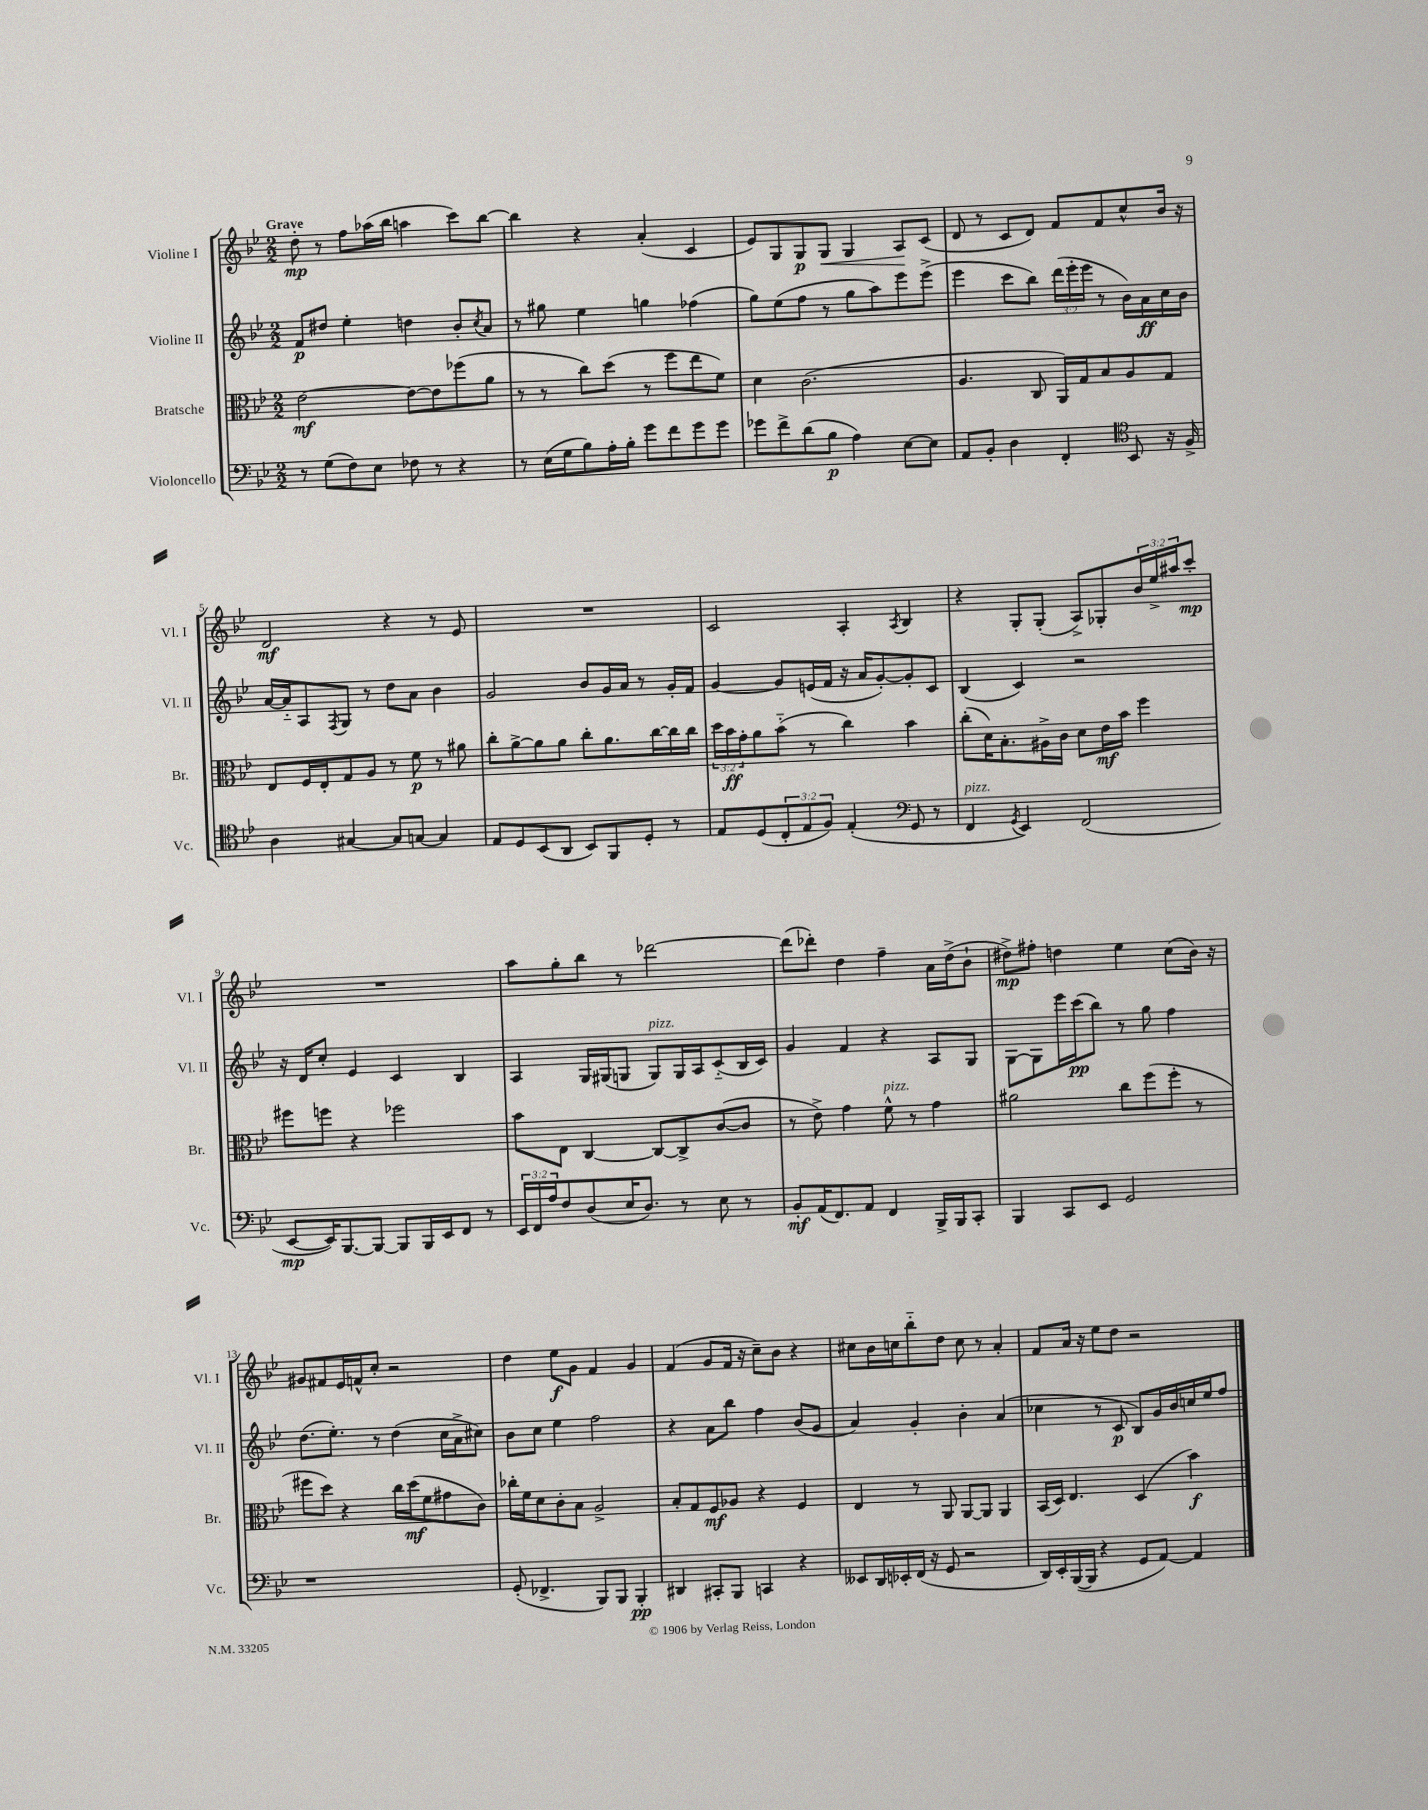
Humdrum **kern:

**kern	**kern	**kern	**kern
*staff4	*staff3	*staff2	*staff1
*clefF4	*clefC3	*clefG2	*clefG2
*k[b-e-]	*k[b-e-]	*k[b-e-]	*k[b-e-]
*M2/2	*M2/2	*M2/2	*M2/2
8r	[2e-\	8f/L	8dd'\
(8G\L	.	8dd#/J	8r
8F\)	.	4ee-'\	8ff\L
8E-\J	.	.	(16aa-\L
.	.	.	16bb-\JJ
8F-\	8e-\_L	4dd\	4aa\
8r	8e-\]	.	.
4r	(8ff-\	8b-'/L	8ccc\L)
.	.	8qcc/	.
.	8a\J	8a/J	[8bb-\J
=	=	=	=
8r	8r	8r	4bb-\]
(16E-\LL	8r	8gg#\	.
16G\J	.	.	.
8B-\)	8cc\L)	4ee-\	4r
16A'\L	(8dd\J	.	.
16B-'\JJ	.	.	.
8g\L	8r	4gg\	(4a'/
8f\	8ff\L	.	.
8g\	8ee-\	(4ff-\	4c/
8g\J	8f\J)	.	.
=	=	=	=
8g-\L	4d\	8gg\L)	8e-/L)
8f^\	.	(8ee-\	8G/
(8d\	(2.c\	8ff\J	8G/
8B-\J	.	8r	8G/J
4A\)	.	8gg\L	4G/
.	.	8aa\)	.
[8E-\L	.	8eee-\	8A/L
8E-\]J	.	(8eee-^\J	(8c/J
=	=	=	=
8AA/L	4.A/	4eee-\	8d/
8BB-'/J	.	.	8r
4D\	.	8ccc\L	8c/L
.	8C/	8bb-\J)	8d/J)
4FF'/	16AA/LL)	(24ddd\LL	8f/L
.	.	24eee-'\	.
.	16G/J	.	.
.	.	24eee-\JJ	.
.	8B-/	8r	8f/
*clefC4	*	*	*
8BB-/	8A/	16b-\LL)	8cc^^/
.	.	16a\	.
16r	8G/J	16cc\	16b-/Jk
16F^/	.	16b-\JJ	16r
=	=	=	=
4A\	8E-/L	[16a/LL	2d/
.	.	16a'~/]J	.
.	16F/L	8A/	.
.	16E-'/J	.	.
.	.	8qF/	.
[4G#/	8G/	8G/J	.
.	8A/J	8r	.
8G#/]L	8r	8dd\L	4r
[8G/J	8f\	8a\J	.
4G/]	8r	4b-\	8r
.	8a#\	.	8e-/
=	=	=	=
8E-/L	8cc'\L	2g/	1r
8D/	[8a^\	.	.
(8BB-/	8a\]	.	.
8AA/J	8a\J	.	.
8BB-/L)	8cc'\L	8b-/L	.
8FF/	8.a\	16g/L	.
.	.	16a/JJ	.
8D'/J	.	8r	.
.	[16cc\L	.	.
8r	16cc\]	16g'/LL	.
.	16cc\JJ	16f/JJ	.
=	=	=	=
8E-/L	24dd\LL	[4g/	2c/
.	24b-\	.	.
.	24g'\J	.	.
(8D/	8a\	.	.
12C'/	(8b-'~\J	8g/]L	.
12E-/	.	.	.
.	8r	(16e/L	.
12F/J)	.	.	.
.	.	16f/JJ	.
(4E-'/	4cc\)	16r	4A'/
.	.	16a/LK	.
.	.	[8g'/)	.
*clefF4	*	*	*
.	.	.	8qA/
8GG/	4b-\	8g'/]	4B-/
8r	.	8c/J	.
=	=	=	=
4FF/	(8cc'\L	(4B-/	4r
.	16d\K)	.	.
.	8.B-'\	.	.
8qGG/	.	.	.
4EE-/)	.	4c/)	8G'/L
.	16A#^\L	.	(8G'/J
.	16c\JJ	.	.
(2FF/	8d\L	2r	8A^/L)
.	16e-\L	.	8G-'/
.	16b-\JJ	.	.
.	4ff\	.	24b-/L
.	.	.	24ee-^/
.	.	.	24aa#/J
.	.	.	8ccc'/J
=	=	=	=
[8EE-/L	8ff#\L	16r	1r
.	.	16d/LK	.
16EE-/]K)	8ff\J	8cc'/J	.
[8.BBB-/	.	.	.
.	4r	4e-/	.
8BBB-/_J	.	.	.
8BBB-/]L	2ff-\	4c/	.
16BBB-/L	.	.	.
16EE-/J	.	.	.
8FF/J	.	4B-/	.
8r	.	.	.
=	=	=	=
24EE-/LL	8b-\L	4A/	8aa\L
24FF/	.	.	.
24A/J	.	.	.
8F/	8E-\J	.	8gg'\
(8D/	[4C/	16G/LL	8bb-\J
.	.	(16G#/J	.
16E-/K	.	8G/J	8r
8.D/J)	.	.	.
.	8C/_L	8G/L)	[2ddd-\
8r	8C^/]	16G/L	.
.	.	16A/J	.
8E-\	([8c/	(8c'~/	.
8r	8c/]J	16B-/L	.
.	.	16c/JJ)	.
=	=	=	=
8BB-'/L	8r	4g/	(8ddd-\]L
(16AA/K	8e-^\)	.	8ddd-'\J)
8.FF/)	.	.	.
.	4g\	4f/	4dd\
8AA/J	.	.	.
4FF/	8f^^\	4r	4ff~\
.	8r	.	.
16BBB-^/LL	4g\	8A/L	16a\LL
16BBB-/J	.	.	(16dd^\J
8CC'/J	.	8G/J	8b-`\J
=	=	=	=
4BBB-/	2a#\	[8G\L	8dd#^\L)
.	.	8G\]	8ff#'\J
8CC/L	.	16eee-\L	4dd\
.	.	(16ccc\J	.
8EE-/J	.	8bb-\J)	.
2GG/	8cc\L	8r	4ee-\
.	(8ff\	8gg\	.
.	8ff'\J	4ff\	(8cc\L
.	8r	.	16b-\Jk)
.	.	.	16r
=	=	=	=
1r	8ff#\L	(8.dd\L	8g#/L
.	8dd\J)	.	8f#/
.	.	8.ee-'\J)	.
.	4r	.	16e-/L
.	.	.	16f^^/J
.	.	8r	8cc'/J
.	16cc\LL	(4dd\	2r
.	(16dd\J	.	.
.	8f\	.	.
.	8g#\	16cc\LL	.
.	.	16a^\J	.
.	8c\J)	8cc#\J)	.
=	=	=	=
(8GG'/	16cc-'\LL	8b-\L	4dd\
.	16f\J	.	.
4.FF-^/	8d\	8cc\J	.
.	8c'\	4ee-\	8ee-\L
.	8B-\J	.	8g\J
8BBB-/L)	2A^/	2ff\	4f/
8BBB-/J	.	.	.
4BBB-'/	.	.	4g/
=	=	=	=
4DD#/	8B-'/L	4r	(4f/
.	8G/	.	.
8CC#'/L	8F/	8a\L	8g/L
8BBB-/J	8A-/J	8bb-\J	16f/Jk
.	.	.	16r
4CC/	4r	4ff\	8cc~\L)
.	.	.	8b-\J
4r	4F/	(8b-/L	4r
.	.	8g/J	.
=	=	=	=
8EE--/L	4E-/	4a/)	8cc#\L
16DD/L	.	.	16b-\L
16EE-'/	.	.	16cc\J
(16FF/JJ	8r	4g'/	8bb-'~\
16r	.	.	.
8GG/	8AA/	.	8dd\J
2r	[8AA/L	4b-'\	8cc\
.	8AA/]J	.	8r
.	4AA/	(4a/	4a'/
=	=	=	=
16DD/LL)	(16BB-/LL	4cc-\	8f/L
16EE-'/	16D/JJ)	.	.
([16BBB-/	4.E-/	.	16a/Jk
16BBB-/]JJ	.	.	16r
4r	.	8r	8ee-\L
.	.	8c/	8dd\J
8GG/L	(4D/	8B-/L)	2r
[8AA/J)	.	16g/L	.
.	.	16b-/	.
4AA/]	4b-\)	16cc/	.
.	.	16ee-/J	.
.	.	8ff/J	.
==	==	==	==
*-	*-	*-	*-
